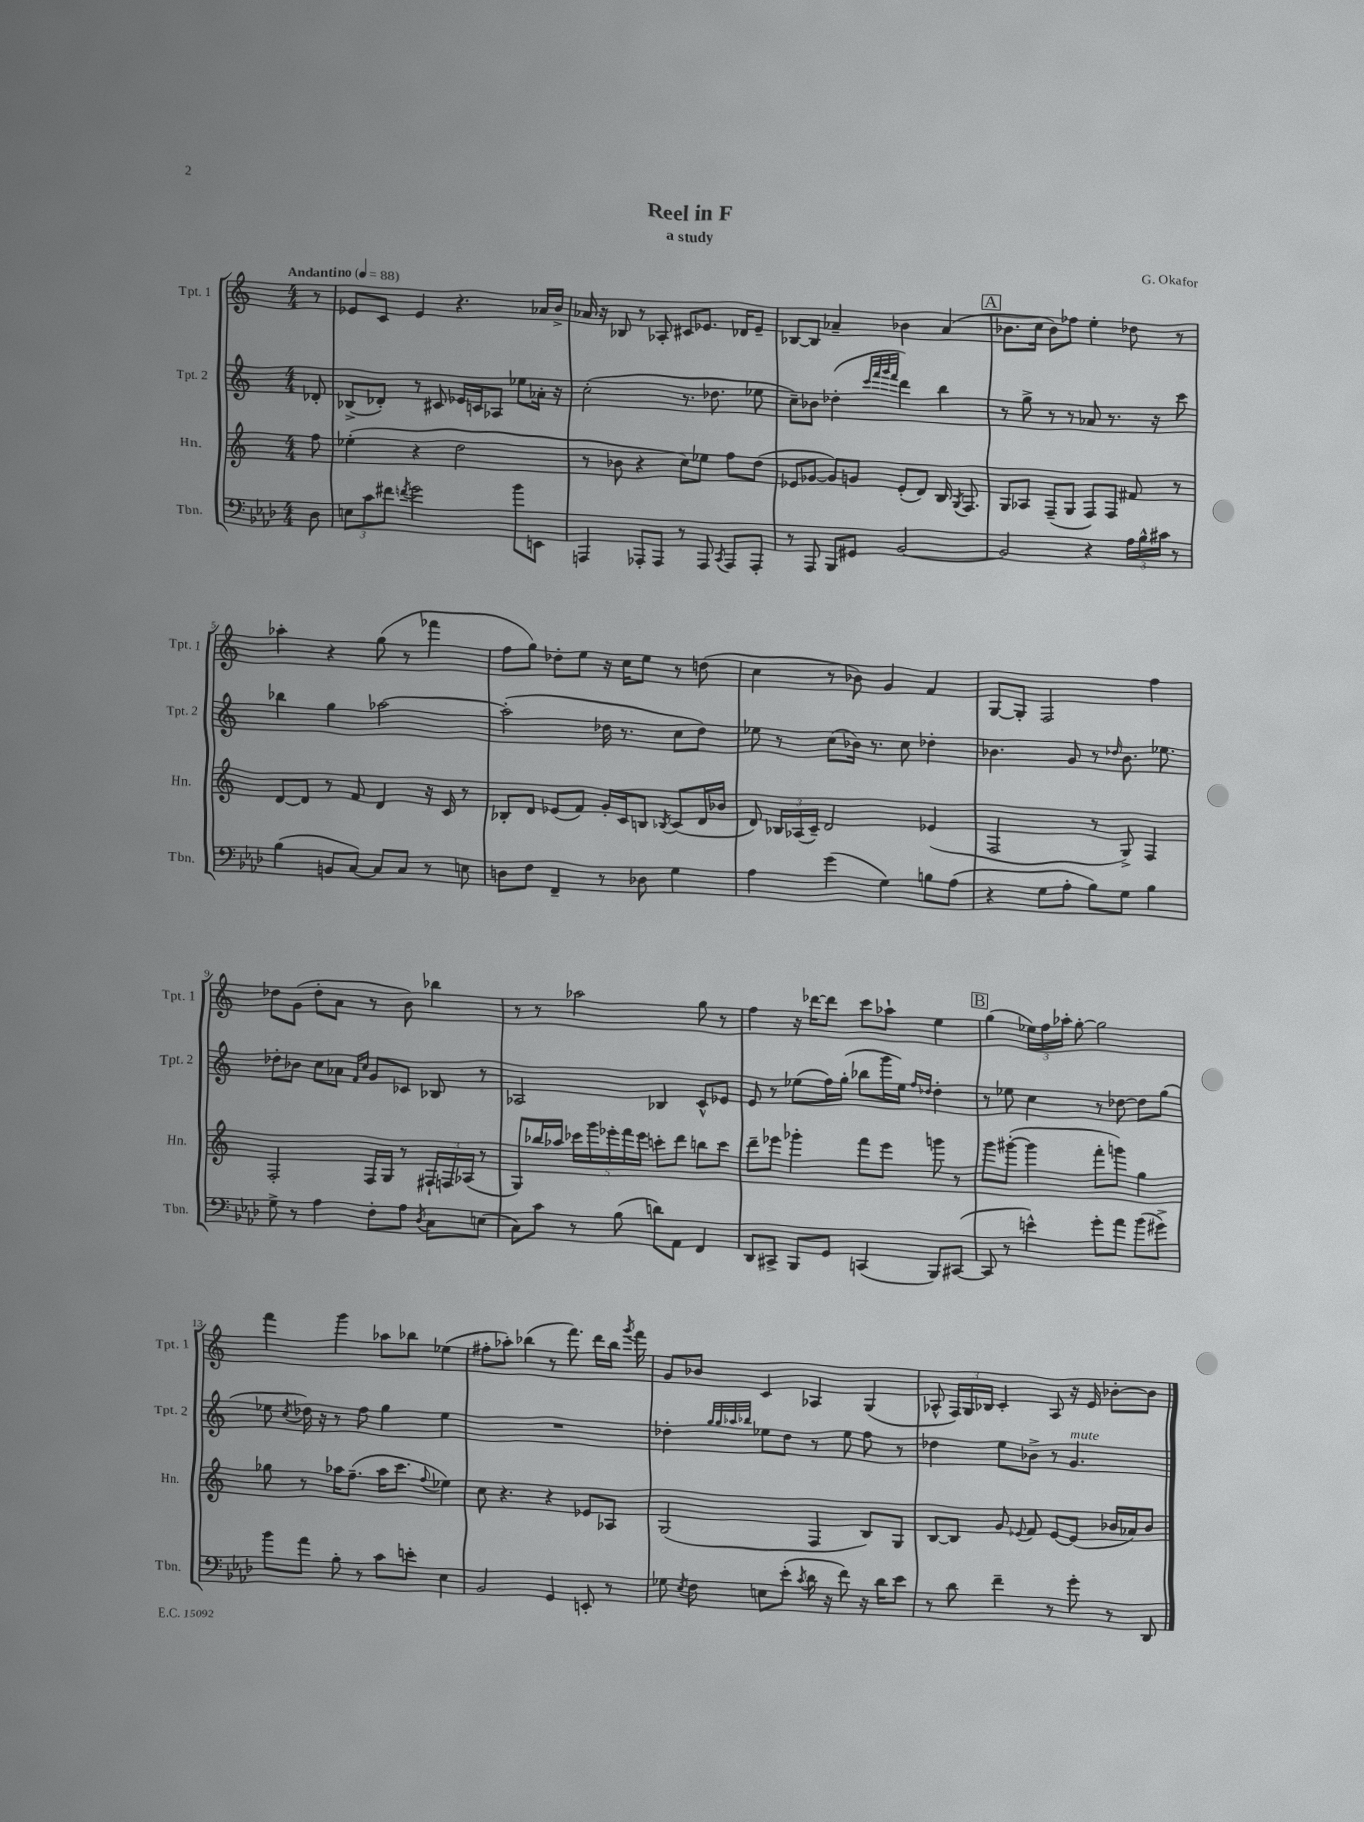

**kern	**kern	**kern	**kern
*part4	*part3	*part2	*part1
*staff4	*staff3	*staff2	*staff1
*I"Tbn.	*I"Hn.	*I"Tpt. 2	*I"Tpt. 1
*I'Tbn.	*I'Hn.	*I'Tpt. 2	*I'Tpt. 1
*clefF4	*clefG2	*clefG2	*clefG2
*k[b-e-a-d-]	*k[]	*k[]	*k[]
*M4/4	*M4/4	*M4/4	*M4/4
*MM88	*MM88	*MM88	*MM88
=	=	=	=
!	!	!	!LO:TX:a:B:t=Andantino
8D-\	8ff\	8d-X'/	8r
=1	=1	=1	=1
12En\L	(4ee-X'\	(8B-X^/L	8e-X/L
12c\	.	.	.
.	.	8d-X'/J)	8c/J
12f#X\J	.	.	.
8qfn/	.	.	.
2g\	4r	8r	4e-/
.	.	8c#X/	.
.	2dd\	16e-X/LL	4.r
.	.	16cn/J	.
.	.	8A-X/J	.
8b-\L	.	8ee-X\L	.
8EEn\J	.	16a-X'\Jk	16a-X/LL
.	.	16r	16b^/JJ
=2	=2	=2	=2
4AAAn/	8r	(2cc'\	16a-X/
.	.	.	16r
.	8b-X\	.	8B-X/
8AAA-X'/L	4r	.	8r
8AAA-/J	.	.	8A-X'/
8r	8cc\L)	8.r	8c#X/L
8AAA-/	8ee-X\J	.	8.e-X/J
.	.	8.dd-X\	.
8qCC/	.	.	.
8AAA-/L	8ff\L	.	.
.	.	.	16d-X/KL
8AAA-'/J	(8dd\J	8ee-X\	8e-~/J
=3	=3	=3	=3
8r	8e-X/L	8cc~\L)	[8B-X/L
8AAA-/	[8g-X/J	8b-X\J	8B-/J]
8BBB-/L	8g-/L])	(4dd-X'\	4a-X~/
8GG#X/J	8gn/J	.	.
.	.	32qqccc/LLL	.
.	.	32qqfff/	.
.	.	32qqggg/	.
.	.	32qqfff/JJJ	.
[2BB-/	(8e-'/L	4ddd\)	4b-X\
.	8d/J)	.	.
.	16B/	4bb\	(4a-/
.	8qG/	.	.
.	8.F/	.	.
!!LO:REH:place=s1:t=A
=4	=4	=4	=4
2BB-/]	8G/L	8r	8.b-X\L
.	8A-X/J	8gg^\	.
.	.	.	16cc\Jk
.	(8F~/L	8r	8b-\L)
.	8G/J	8r	8ff-X\J
4r	8F/L)	8a-X/	4ee'\
.	8F/J	8.r	.
24A-\LL	8f#X/	.	8dd-X\
24B-^^\	.	.	.
.	.	16r	.
24c#X\JJ	.	.	.
8r	8r	8ccc\	8r
!!LO:LB:g=z
=5	=5	=5	=5
(4B-\	[8d/L	4bb-X\	4aa-X'\
.	8d/J]	.	.
8BBn/L	8r	4gg\	4r
[8C/J)	8f/	.	.
8C/L]	4d/	[2aa-X\	(8gg\
8C/J	.	.	8r
8r	16r	.	4fff-X\
.	16c/	.	.
8En\	8r	.	.
=6	=6	=6	=6
8Dn\L	8B-X'/L	(2aa-'\]	8ff\L
8F\J	8d/J	.	8gg\J)
4FF~/	(8e-X/L	.	8dd-X'\L
.	8f/J)	.	8ee\J
8r	16g'/LL	16dd-X\	16r
.	16c/J	8.r	16cc\KL
8D-X\	8Bn/J	.	8ee\J
.	8qB-X/	.	.
4G\	(8c/L	8cc\L	8r
.	16d/L	8dd-\J)	(8ddn\
.	16b-X/JJ	.	.
=7	=7	=7	=7
4A-\	8d/)	8ee-X\	4cc\
.	24B-X/LL	8r	.
.	(24A-X/	.	.
.	24c~/JJ)	.	.
(4g\	2d/	(8cc\L	8r
.	.	16b-X\Jk)	8b-X\)
.	.	8.r	.
4G\)	.	.	4g/
.	.	8cc\	.
8Bn\L	(4e-X/	4dd-X'\	4f/
(8A-\J	.	.	.
=8	=8	=8	=8
4r	2F/	4.b-X\	[8G/L
.	.	.	8G'/J]
8G\L	.	.	2F/
8A-'\J	.	8g/	.
8B-\L)	8r	8r	.
.	.	16qqdd-X/	.
8G\J	8G^/)	8.b-\	.
4B-\	4F/	.	4ff\
.	.	8.ee-X\	.
!!LO:LB:g=z
=9	=9	=9	=9
8G^\	2F'/	8dd-X'\L	8dd-X\L
8r	.	8b-X\J	(8g\J
4A-\	.	8cc\L	8dd-'\L
.	.	8a-X\J	8a\J
.	.	16qqf/LL	.
.	.	16qqcc/JJ	.
8F'\L	16F/LL	8g/L	8r
.	16G/JJ	.	.
8A-\J	8r	8c-X/J	8b\)
8qD-/	.	.	.
8C\L	24F#X`/LL	8B-X/	4bb-X\
.	24Fn/	.	.
.	(24A-X/JJ	.	.
(8En\J	8r	8r	.
=10	=10	=10	=10
8C\L)	8G/L)	2A-X/	8r
8c\J	16bb-X/L	.	8r
.	16aa-X/JJ	.	.
8r	20ccc-X\LL	.	2aa-X\
.	20ggg\	.	.
.	20eee-X'\	.	.
(8B-\	.	.	.
.	20fff\	.	.
.	20eee-\JJ	.	.
8dn\L)	8cccn'\L	4B-X/	.
8AA-\J	8ddd\J	.	.
4FF/	8bbn\L	8c^^/L	8gg\
.	8ccc\J	8e-X/J	8r
=11	=11	=11	=11
8DD-/L	8ddd~\L	8e/	4ff\
8CC#X^/J	8eee-X\J	8r	.
8BBB-/L	4ggg-X'\	(8ee-X\L	16r
.	.	.	[16ddd-X\KL
8GG/J	.	16ff\L)	8ddd-\J]
.	.	(16gg'\JJ	.
(4CCn/	8fff\L	8bb-X\L	8ccc\L
.	8eee-\J	16ggg\L	8aa-X`\J
.	.	16ee-\JJ)	.
.	.	16qqff/LL	.
.	.	16qqdd-X/JJ	.
8BBB-/L)	8gggn\	4dd-'\	4ee\
([8CC#X/J	8r	.	.
!!LO:REH:place=s1:t=B
=12	=12	=12	=12
8CC#/]	8ggg\L	8r	(4gg\
8r	([8ggg#X'\J	8ee-X\	.
4en^^\)	4ggg#\]	4cc\	24ee-X\LL)
.	.	.	24ff\
.	.	.	24aa-X'\JJ
.	.	.	[8gg'\
8g'\L	8fff'\L	8r	2gg\]
8a-\J	8gggn\J)	[8dd-X\	.
(8b-\L	4gg\	8dd-\L]	.
8g#X^\J)	.	(8gg\J	.
!!LO:LB:g=z
=13	=13	=13	=13
8b-\L	8gg-X\	8ee-X\	4fff\
.	.	8qcc/	.
8a-\J	8r	16dd-X\)	.
.	.	16r	.
8B-'\	16aa-X\KL	8r	4ggg\
.	(8.ff~\J	.	.
8r	.	8ff\	.
8c\L	16aa-\KL	4gg\	8aa-X\L
.	8.ccc\J	.	.
8en'\J	.	.	8bb-X\J
.	8qqff/	.	.
4E-\	4ee-X\)	4ee-\	(4ee-X\
=14	=14	=14	=14
2BB-/	8cc\	1r	8ff#X'\L
.	4.r	.	8aa-X'\J)
.	.	.	(4bb-X\
4GG/	4r	.	8r
.	.	.	8.fff\)
8EEn'/	8e-X/L	.	.
.	.	.	16ddd\LL
8r	8A-X/J	.	16bb-\JJ
.	.	.	8qggg/
.	.	.	16fff\
=15	=15	=15	=15
8G-X\	(2G/	4dd-X'\	8g/L
8qE-/	.	.	.
8F\	.	.	8b-X/J
.	.	32qqgg/LLL	.
.	.	32qqgg/	.
.	.	32qqaa-X/	.
.	.	32qqbb-X/JJJ	.
8En\L	.	8ee-X\L	4c/
(8e-'\J	.	8dd-\J	.
8qc/	.	.	.
16d-\	4F/	8r	4A-X/
16r	.	.	.
8f\)	.	8ee-\	.
16r	8B/L)	8ff\	(4G/
16d-\KL	.	.	.
8e-\J	8G/J	8r	.
=16	=16	=16	=16
8r	[8B/L	4dd-X\	8A-X^^/
8d-\	8B/J]	.	24F/LL)
.	.	.	24G/
.	.	.	24B-X/JJ
4f~\	8g/	8ee\L	4c'/
.	8qqe-X/	.	.
.	8f/	8b-X^\J	.
8r	[8e-/L	8r	8A-/
!	!	!LO:TX:a:i:t=mute	!
8g'\	(8e-/J]	4.g/	16r
.	.	.	16e/
8r	16b-X/LL	.	[8b-X'\L
.	16a-X/J)	.	.
8DD-/	8b-/J	.	8b-\J]
==	==	==	==
*-	*-	*-	*-
